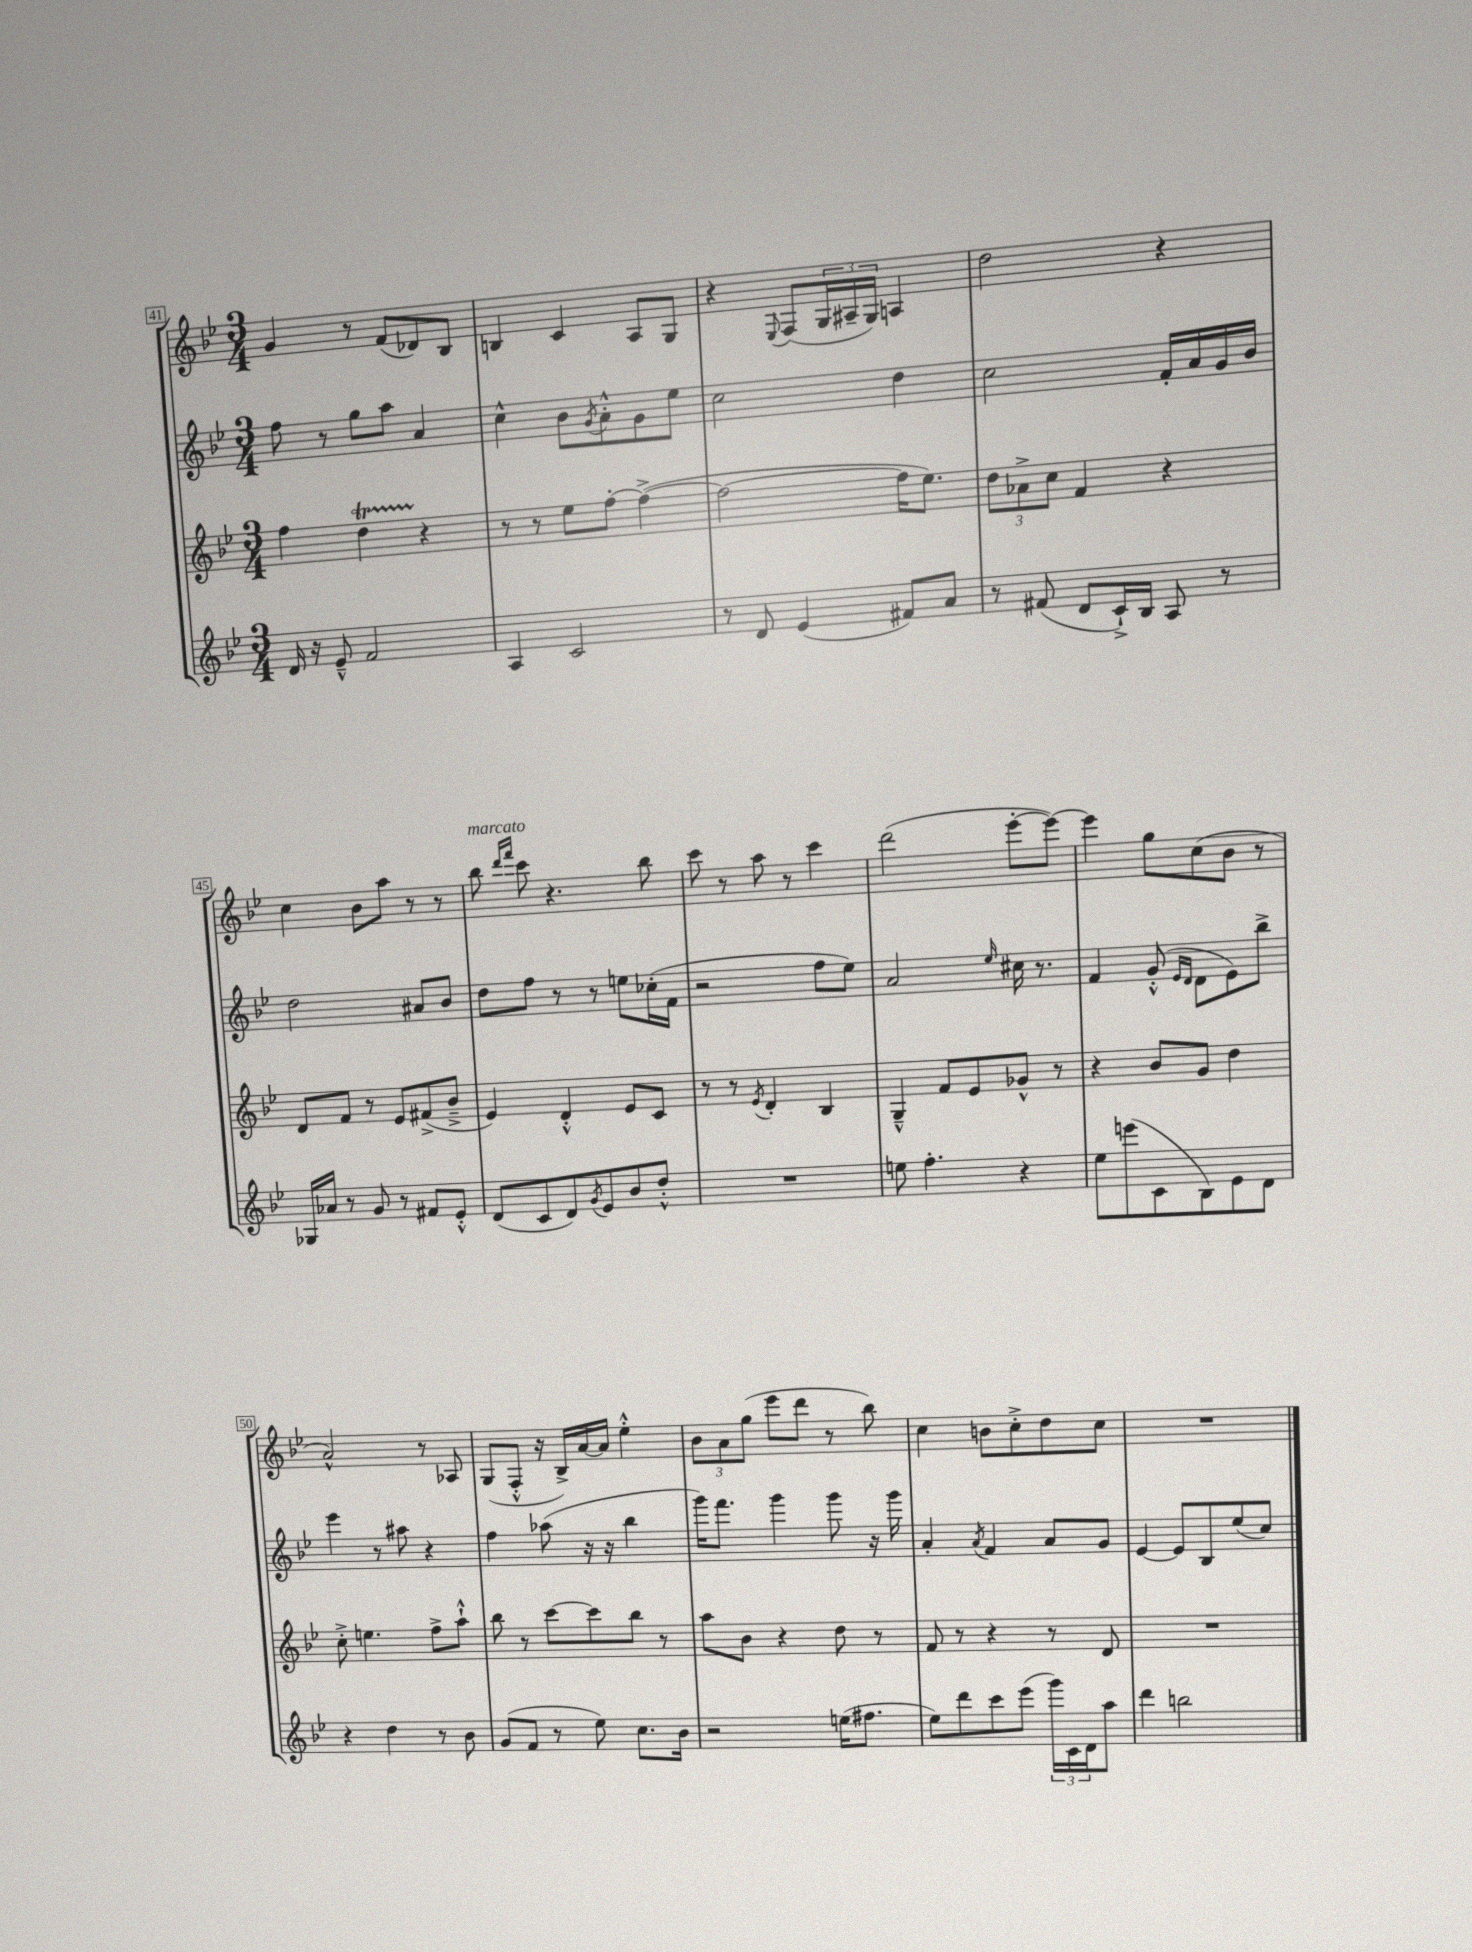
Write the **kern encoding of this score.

**kern	**kern	**kern	**kern
*staff4	*staff3	*staff2	*staff1
*clefG2	*clefG2	*clefG2	*clefG2
*k[b-e-]	*k[b-e-]	*k[b-e-]	*k[b-e-]
*M3/4	*M3/4	*M3/4	*M3/4
16d/	4ff\	8ff\	4g/
16r	.	.	.
8e-~^^/	.	8r	.
2f/	4dd\	8gg\L	8r
.	.	8aa\J	(8f/L
.	4r	4a/	8d-/)
.	.	.	8B-/J
=	=	=	=
4A/	8r	4cc^^\	4B/
.	8r	.	.
2c/	8ee-\L	8b-\L	4c/
.	.	8qg/	.
.	[8ff'\J	8a'^^\	.
.	(4ff^\_	8g\	8A/L
.	.	8ee-\J	8G/J
=	=	=	=
8r	2ff\_	2cc\	4r
8d/	.	.	.
.	.	.	8qqE-/
(4e-/	.	.	(8F/L
.	.	.	24G/L
.	.	.	24A#~/
.	.	.	24G/JJ)
8f#/L)	16ff\]LK	4dd\	4A/
.	8.ee-\J)	.	.
8a/J	.	.	.
=	=	=	=
8r	12dd\L	2cc\	2dd\
.	12a-^\	.	.
(8f#/	.	.	.
.	12cc\J	.	.
8d/L	4f/	.	.
16c`^/L)	.	.	.
16B-/JJ	.	.	.
8A/	4r	16f'/LL	4r
.	.	16a/	.
8r	.	16g/	.
.	.	16b-/JJ	.
=	=	=	=
16G-/LL	8d/L	2dd\	4cc\
16a-/JJ	.	.	.
8r	8f/J	.	.
8g/	8r	.	8b-\L
8r	8e-/L	.	8aa\J
8f#/L	(8f#^/	8a#/L	8r
8e-'^^/J	8b-~^/J	8b-/J	8r
=	=	=	=
(8d/L	4e-/)	8dd\L	8bb-\
.	.	.	16qqddd/LL
.	.	.	16qqfff/JJ
8c/	.	8ff\J	8ccc\
8d/)	4d'^^/	8r	4.r
8qg/	.	.	.
8e-/	.	8r	.
8b-/	8e-/L	8ee\L	.
8dd'^^/J	8c/J	(16cc-'\L	8bb-\
.	.	16f\JJ	.
=	=	=	=
2.r	8r	2r	8ccc\
.	8r	.	8r
.	8qe-/	.	.
.	4d'/	.	8aa\
.	.	.	8r
.	4B-/	8ff\L	4ccc\
.	.	8ee-\J)	.
=	=	=	=
8ee\	4G~^^/	2a/	(2ddd\
4.ff'\	.	.	.
.	8f/L	.	.
.	8e-/	.	.
.	.	16qqee-/	.
4r	8g-^^/J	16cc#\	[8eee-'\L
.	.	8.r	.
.	8r	.	8eee-\_J)
=	=	=	=
8ee-\L	4r	4f/	4eee-\]
(8eee\	.	.	.
8c\	8b-/L	(8g'^^/	8gg\L
.	.	16qqe-/LL	.
.	.	16qqd/JJ	.
8B-\)	8g/J	8d\L	(8cc\
8e-\	4dd\	8e-\)	8b-\J
8d\J	.	8bb-^\J	8r
=	=	=	=
4r	8cc'^\	4eee-\	2a^^/)
.	4.ee\	.	.
4dd\	.	8r	.
.	.	8aa#\	.
8r	8ff^\L	4r	8r
8b-\	8aa`^^\J	.	8A-/
=	=	=	=
(8g/L	8bb-\	4ff\	(8G/L
8f/J	8r	.	8F'^^/J
8r	[8ccc\L	(8aa-\	16r
.	.	.	16B-^/LL)
8ee-\)	8ccc\]	16r	[16a/
.	.	16r	16a/]JJ
8.cc\L	8bb-\J	4bb-\	4ee-'^^\
.	8r	.	.
16b-\Jk	.	.	.
=	=	=	=
2r	8aa\L	16ggg\LK)	12b-\L
.	.	8.fff\J	.
.	.	.	12a\
.	8b-\J	.	.
.	.	.	(12gg\J
.	4r	4ggg\	8eee-\L
.	.	.	8ddd\J
(16ee\LK	8dd\	8ggg\	8r
8.ff#\J	.	.	.
.	8r	16r	8bb-\)
.	.	16ggg\	.
=	=	=	=
8ee-\L)	8f/	4a'/	4cc\
8ddd\	8r	.	.
.	.	8qa/	.
8ccc\	4r	4f/	8b\L
(8eee-\J	.	.	8cc'^\
24ggg\LL)	8r	8a/L	8dd\
24c\	.	.	.
24d\J	.	.	.
8aa\J	8d/	8g/J	8cc\J
=	=	=	=
4ddd\	2.r	[4e-/	2.r
2bb\	.	8e-/]L	.
.	.	8B-/	.
.	.	(8ee-/	.
.	.	8cc/J)	.
==	==	==	==
*-	*-	*-	*-
